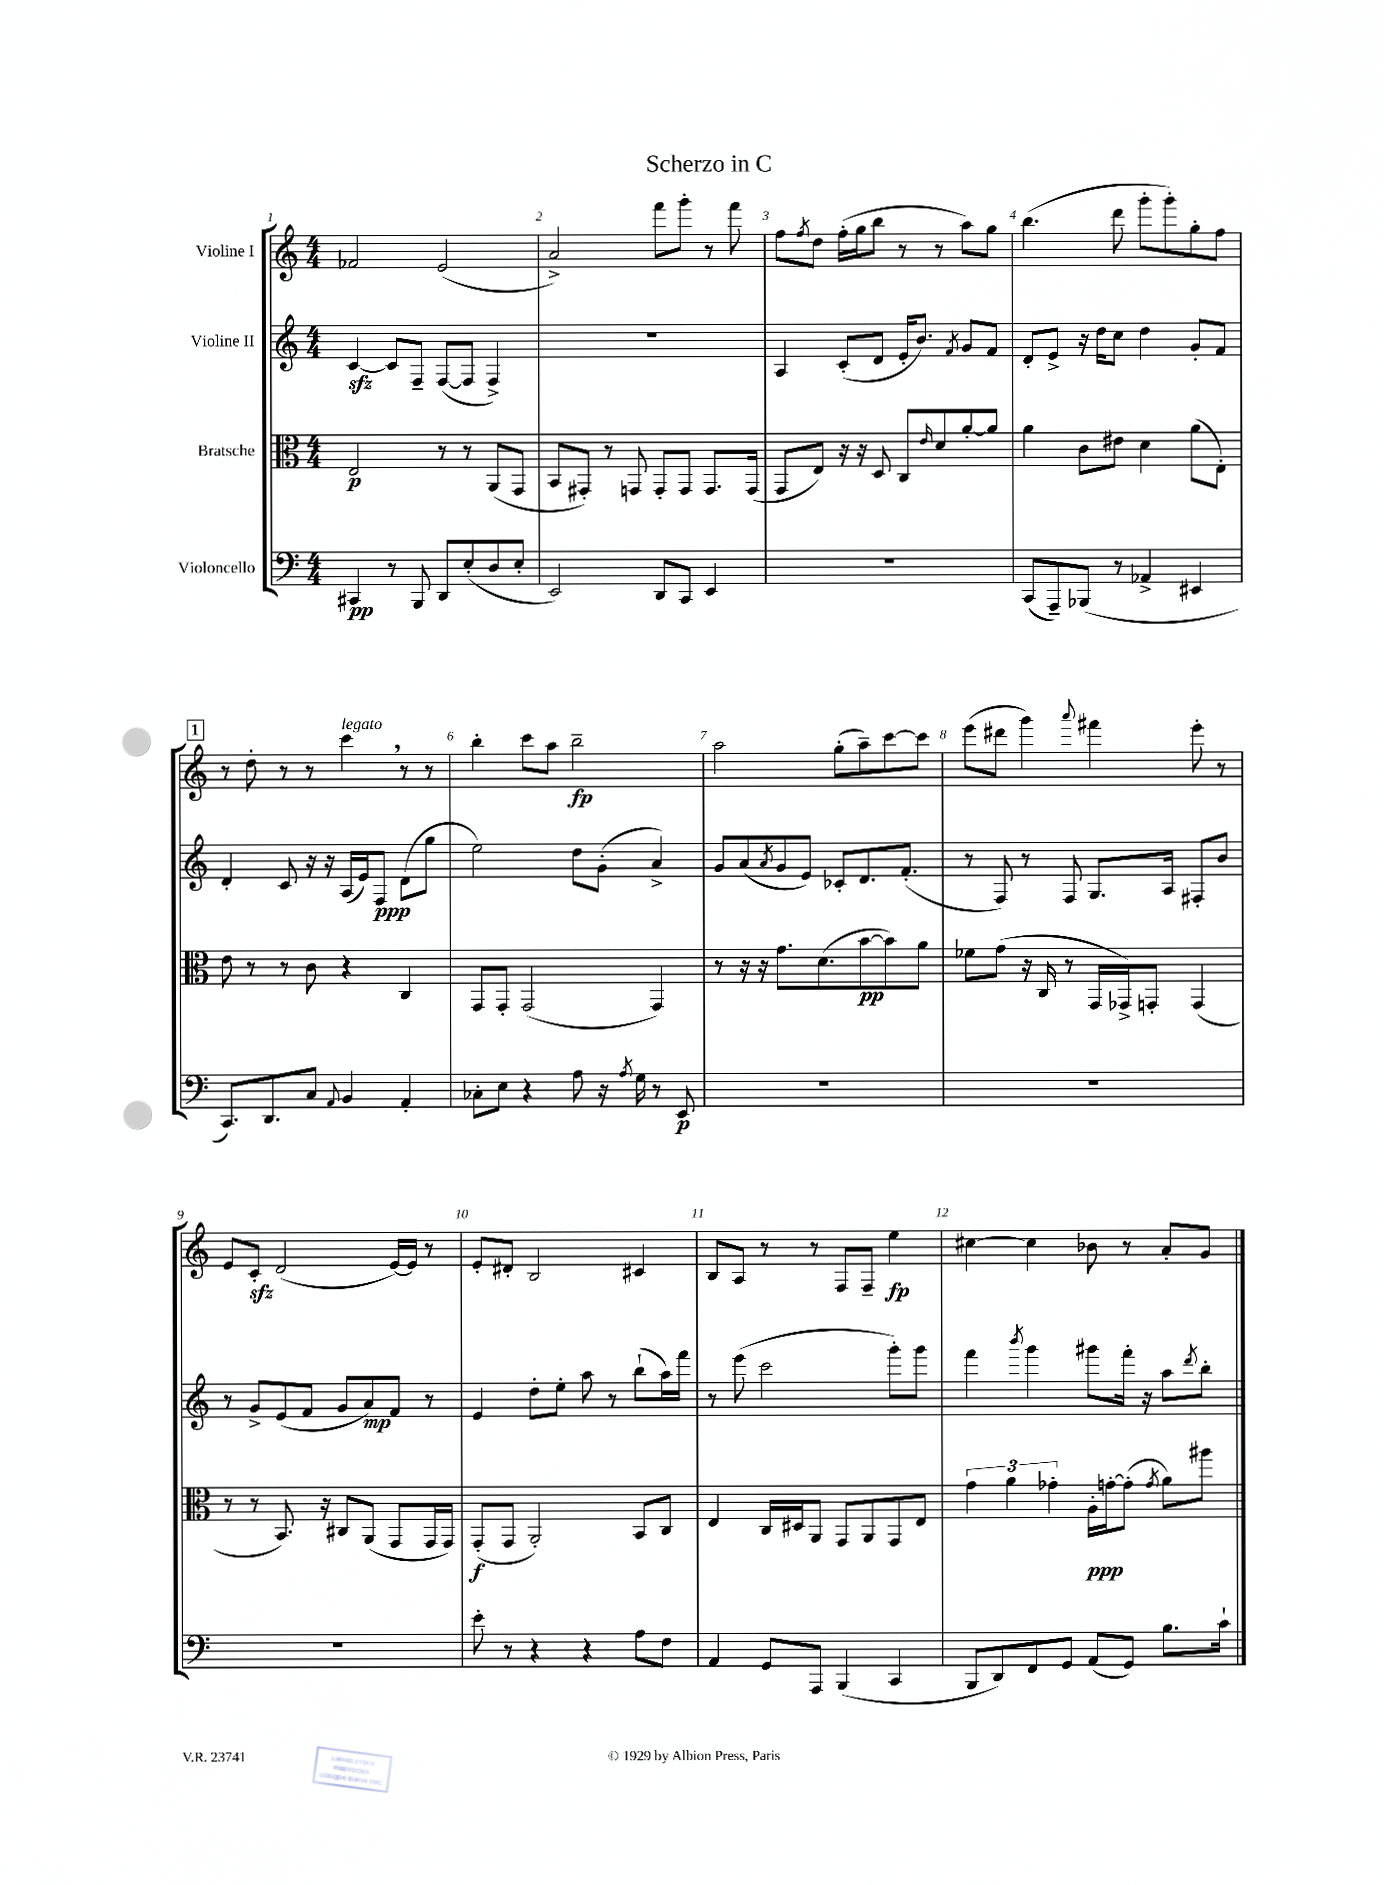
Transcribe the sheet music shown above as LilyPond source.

\header { title = "Scherzo in C" }
<<
\new StaffGroup <<
\new Staff = "s0" \with { instrumentName = "Violine I" } {
    \clef treble \key c \major \numericTimeSignature \time 4/4
    fes'2 e'2( |
    a'2->) f'''8 g'''8-. r8 f'''8 |
    f''8 \acciaccatura { f''8 } d''8 f''16-.( g''16 b''8 r8 r8 a''8) g''8 |
    b''4.( d'''8 g'''8-. g'''8-.) g''8-. f''8 |
    \mark \markup { \box "1" } r8 d''8-. r8 r8 c'''4^\markup { \italic "legato" } \breathe r8 r8 |
    b''4-. c'''8 a''8 b''2--\fp |
    a''2 g''8-.( a''8--) c'''8~ c'''8 |
    e'''8( dis'''8 g'''4) \appoggiatura { a'''8 } fis'''4 e'''8-. r8 |
    e'8 c'8-.\sfz d'2( e'16~) e'16 r8 |
    e'8-. dis'8-. b2 cis'4 |
    b8 a8 r8 r8 f8 f8-- e''4\fp |
    cis''4~ cis''4 bes'8 r8 a'8-. g'8 \bar "|." |
}
\new Staff = "s1" \with { instrumentName = "Violine II" } {
    \clef treble \key c \major \numericTimeSignature \time 4/4
    c'4~\sfz c'8 f8-- f8~( f8 f4->) |
    R1 |
    a4 c'8-.( d'8 e'16-. b'8.) \acciaccatura { f'8 } g'8 f'8 |
    d'8-. e'8-> r16 d''16 c''8 d''4 g'8-. f'8 |
    \mark \markup { \box "1" } d'4-. c'8 r16 r16 a16( e'16) f8\ppp d'8( g''8 |
    e''2) d''8 g'8-.( a'4->) |
    g'8 a'8( \acciaccatura { a'8 } g'8 e'8) ces'8-. d'8. f'8.-.( |
    r8 f8) r8 f8 g8. a16 fis8-. b'8 |
    r8 g'8-> e'8( f'8 g'8 a'8\mp) f'8 r8 |
    e'4 d''8-. e''8-. a''8 r8 b''8-!( a''16) f'''16 |
    r8 e'''8( c'''2 g'''8-.) g'''8 |
    f'''4 \acciaccatura { b'''8 } g'''4 gis'''8 f'''16-. r16 a''8 \acciaccatura { d'''8 } b''8-. \bar "|." |
}
\new Staff = "s2" \with { instrumentName = "Bratsche" } {
    \clef alto \key c \major \numericTimeSignature \time 4/4
    e2\p r8 r8 a,8( g,8 |
    b,8 gis,8-.) r8 g,8 g,8-. g,8 g,8. g,16( |
    g,8 e8) r16 r16 d8 c8 \grace { e'16 } d'8 a'8~-. a'8 |
    a'4 c'8 eis'8 d'4 a'8( e8-.) |
    \mark \markup { \box "1" } e'8 r8 r8 c'8 r4 c4 |
    g,8 g,8-. g,2( g,4) |
    r8 r16 r16 g'8. d'8.( b'8~\pp b'8) a'8 |
    fes'8 g'8( r16 c16 r8 g,16 ges,16->) g,8-. g,4( |
    r8 r8 b,8.) r16 cis8 a,8( g,8 g,16 g,16) |
    g,8-.\f( g,8 a,2-.) b,8 c8 |
    e4 c16 dis16 a,8 g,8 a,8 g,8 e8 |
    \tuplet 3/2 { g'4 a'4 ges'4-. } a16-.\ppp g'16~-. g'8-.( \acciaccatura { g'8 } a'8) ais''8 \bar "|." |
}
\new Staff = "s3" \with { instrumentName = "Violoncello" } {
    \clef bass \key c \major \numericTimeSignature \time 4/4
    cis,4\pp r8 b,,8 d,8 e8-.( d8 e8-. |
    e,2) d,8 c,8 e,4 |
    R1 |
    c,8( a,,8--) bes,,8( r8 aes,4-> eis,4 |
    \mark \markup { \box "1" } c,8.) d,8. c8 \appoggiatura { a,8 } b,4 a,4-. |
    ces8-. e8 r4 a8 r16 \acciaccatura { a8 } g16 r8 e,8\p |
    R1 |
    R1 |
    R1 |
    e'8-. r8 r4 r4 a8 f8 |
    a,4 g,8 a,,8 b,,4( c,4 |
    b,,8 d,8) f,8 g,8 a,8( g,8) b8. c'16-! \bar "|." |
}
>>
>>
\layout { \context { \Score \override BarNumber.break-visibility = ##(#f #t #t) barNumberVisibility = #all-bar-numbers-visible } }
